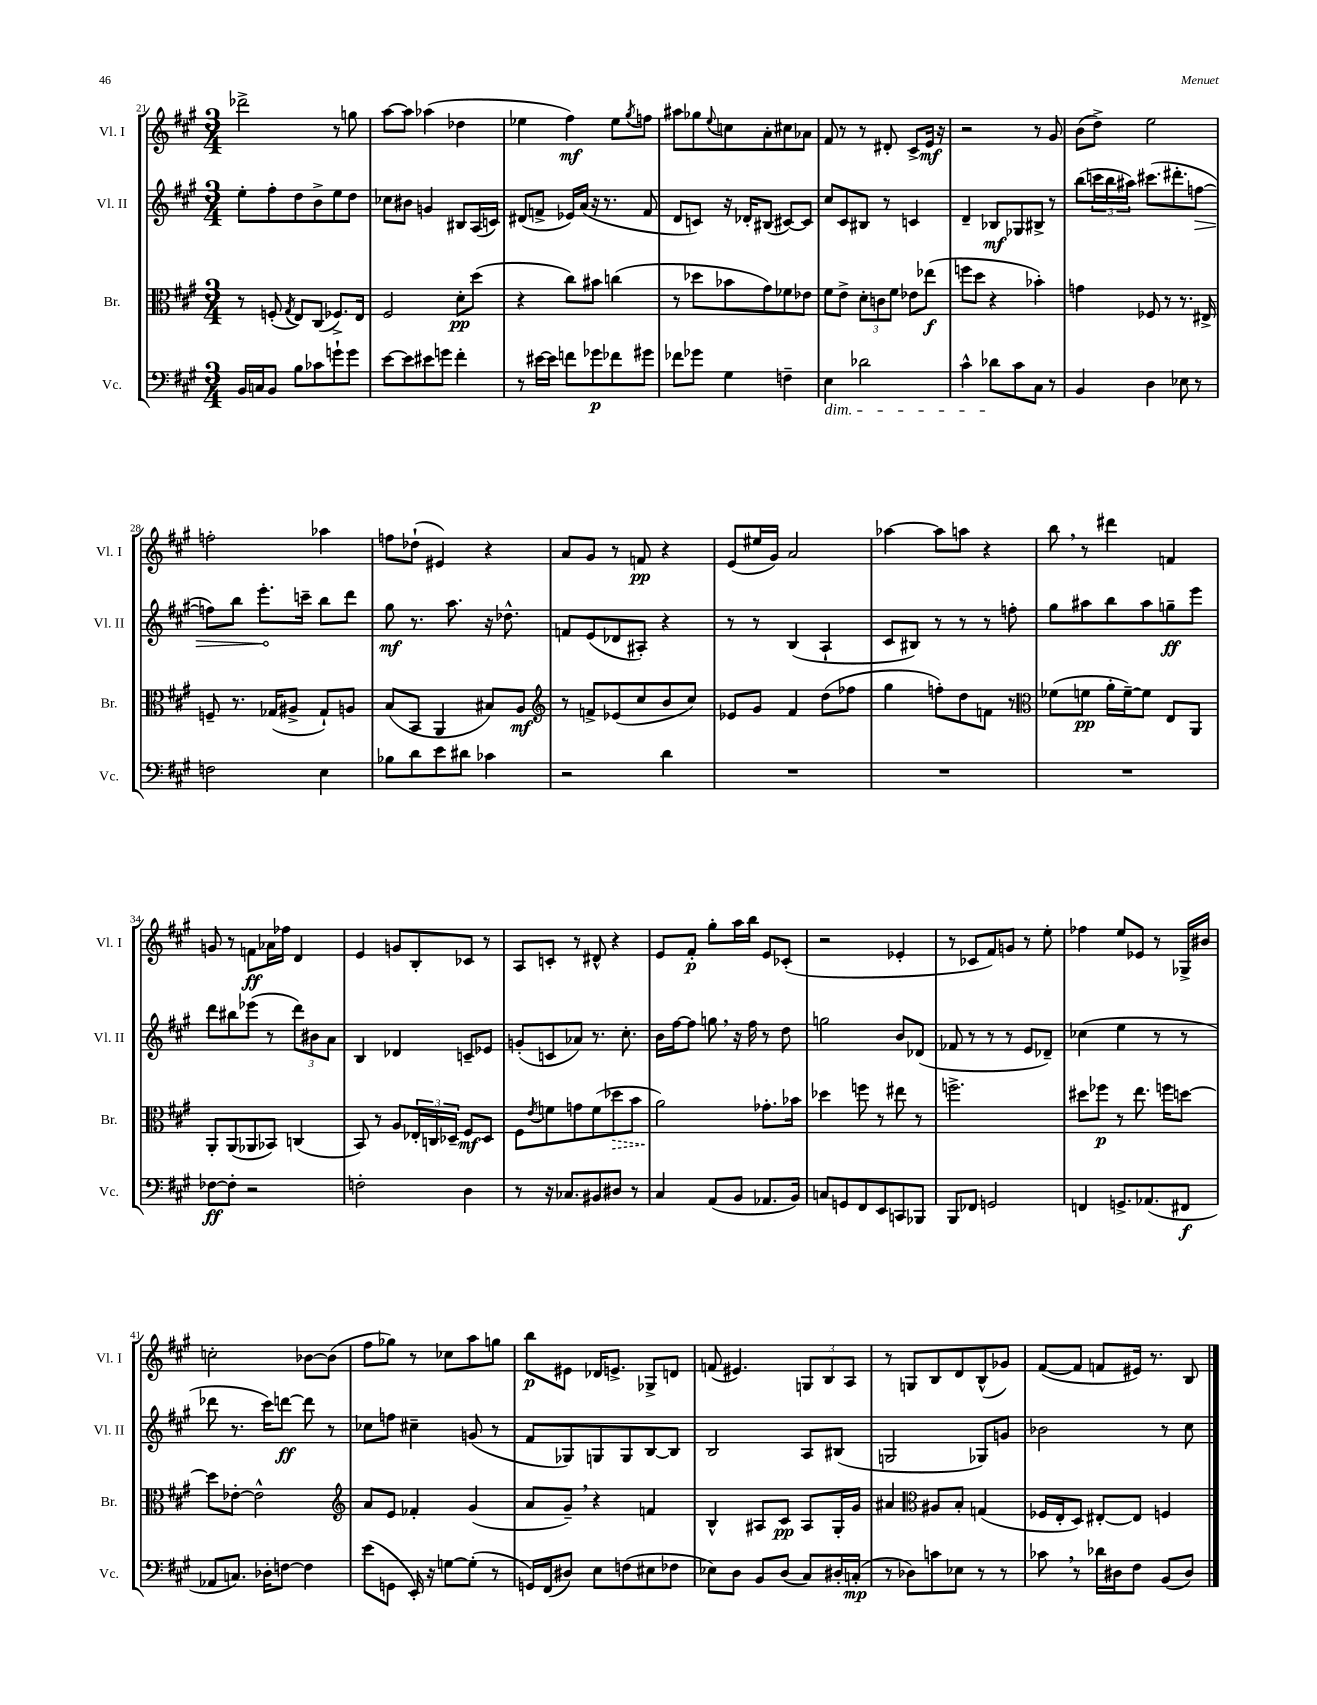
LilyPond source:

<<
\new StaffGroup <<
\new Staff = "s0" \with { instrumentName = "Vl. I" shortInstrumentName = "Vl. I" } {
    \clef treble \key a \major \numericTimeSignature \time 3/4
    des'''2-> r8 g''8 |
    a''8~ a''8 aes''4( des''4 |
    ees''4 fis''4\mf) ees''8 \acciaccatura { gis''8 } f''8 |
    ais''8 ges''8 \appoggiatura { e''8 } c''8 a'8-. cis''8 aes'8 |
    fis'8 r8 r8 dis'8-. cis'8-> e'16\mf r16 |
    r2 r8 gis'8 |
    b'8( d''8->) e''2 |
    f''2-. aes''4 |
    f''8 des''8-!( eis'4) r4 |
    a'8 gis'8 r8 f'8\pp r4 |
    e'8( eis''16 gis'16) a'2 |
    aes''4~ aes''8 a''8 r4 |
    b''8 \breathe r8 dis'''4 f'4 |
    g'8 r8 f'8\ff aes'16 fes''16 d'4 |
    e'4 g'8 b8-. ces'8 r8 |
    a8 c'8-. r8 dis'8-^ r4 |
    e'8 fis'8-.\p gis''8-. a''16 b''16 e'8 ces'8-.( |
    r2 ees'4-. |
    r8 ces'8 fis'8) g'8 r8 e''8-. |
    fes''4 e''8 ees'8 r8 ges16-> bis'16 |
    c''2-. bes'8~ bes'8( |
    fis''8 ges''8) r8 ces''8 a''8 g''8 |
    b''8\p eis'8 des'16 e'8.-> ges8-> d'8 |
    f'8( eis'4.) \tuplet 3/2 { g8 b8 a8 } |
    r8 g8 b8 d'8 b8-^( ges'8) |
    fis'8~( fis'8 f'8 eis'16) r8. b8 \bar "|." |
}
\new Staff = "s1" \with { instrumentName = "Vl. II" shortInstrumentName = "Vl. II" } {
    \clef treble \key a \major \numericTimeSignature \time 3/4
    e''8-. fis''8-. d''8 b'8-> e''8 d''8 |
    ces''8 bis'8 g'4 bis8 a16( c'16) |
    dis'8( f'8-> ees'16) a'16( r16 r8. f'8 |
    d'8 c'8) r16 des'16-. bis8( cis'8~) cis'8 |
    cis''8 cis'8 bis8 r8 c'4 |
    d'4-- bes8\mf ges8 bis8-> r8 |
    b''8( \tuplet 3/2 { c'''16 b''16 ais''16) } cis'''8.( dis'''8.-. \once \override Hairpin.circled-tip = ##t f''8~\> |
    f''8) b''8 e'''8.-.\! c'''16-- b''8 d'''8 |
    gis''8\mf r8. a''8. r16 des''8.-^ |
    f'8 e'8( des'8 ais8-.) r4 |
    r8 r8 b4( a4-! |
    cis'8 bis8) r8 r8 r8 f''8-. |
    gis''8 ais''8 b''8 ais''8 g''8--\ff e'''8 |
    d'''8 bis''8 ees'''8( r8 \tuplet 3/2 { d'''8) bis'8 a'8 } |
    b4 des'4 c'8-- ees'8 |
    g'8-.( c'8 aes'8) r8. cis''8.-. |
    b'16 fis''16~ fis''8 g''8 \breathe r16 fis''16 r8 d''8 |
    g''2 b'8 des'8( |
    fes'8 r8 r8 r8 e'8 des'8--) |
    ces''4( e''4 r8 r8 |
    des'''8 r8. cis'''16) d'''8~\ff d'''8 r8 |
    ces''8 f''8 cis''4-- g'8( r8 |
    fis'8 ges8) g8 g8 b8~ b8 |
    b2 a8 bis8( |
    g2 ges8) g'8 |
    bes'2 r8 cis''8 \bar "|." |
}
\new Staff = "s2" \with { instrumentName = "Br." shortInstrumentName = "Br." } {
    \clef alto \key a \major \numericTimeSignature \time 3/4
    r8 f8-.( \acciaccatura { gis8 } e8) cis8( fes8.->) e16 |
    fis2 d'8-.\pp d''8( |
    r4 cis''8) bis'8 c''4( |
    r8 des''8 bes'8 gis'8) fes'8 ees'8 |
    fis'8 e'8-> \tuplet 3/2 { d'8-. c'8 fis'8 } ees'8 ees''8\f( |
    f''8 d''8 r4 bes'4-.) |
    g'4 fes8 r8 r8. eis16-> |
    f8-- r8. ges16( ais8-> ges8-!) a8 |
    b8( b,8 a,4 bis8) a8\mf |
    \clef treble r8 f'8-> ees'8( cis''8 b'8 cis''8) |
    ees'8 gis'8 fis'4 d''8( fes''8 |
    gis''4 f''8-.) d''8 f'8 r8 |
    \clef alto fes'8( f'8\pp a'16-. f'16~--) f'8 e8 a,8 |
    a,8-. a,8( aes,8 bes,8) c4( |
    b,8) r8 a8 \tuplet 3/2 { ees16-. c16 des16-- } fis8\mf des8 |
    fis8 \acciaccatura { e'8 } f'8 g'8 f'8( \once \override Hairpin.style = #'dashed-line des''8\> b'8 |
    a'2\!) ges'8.-. bes'16 |
    des''4 f''8 r8 eis''8 r8 |
    f''2.-> |
    dis''8 fes''8\p r8 e''8. f''16 d''8~ |
    d''8 ees'8~-. ees'2-^ |
    \clef treble a'8 e'8 fes'4-. gis'4( |
    a'8 gis'8--) \breathe r4 f'4 |
    b4-^ ais8 cis'8\pp ais8 gis16-. gis'16 |
    ais'4 \clef alto ais8 b8-. g4( |
    fes16 e16-. d8) eis8~-. eis8 f4 \bar "|." |
}
\new Staff = "s3" \with { instrumentName = "Vc." shortInstrumentName = "Vc." } {
    \clef bass \key a \major \numericTimeSignature \time 3/4
    b,16 c16 b,8 b8 ces'8 g'8-! g'8 |
    e'8~ e'8 eis'8 g'8 fis'4-. |
    r8 eis'16~ eis'16 f'8 ges'8\p fes'8 gis'8 |
    fes'8 ges'8 gis4 f4-- |
    e4\dim des'2 |
    cis'4-^ des'8\! cis'8 cis8 r8 |
    b,4 d4 ees8 r8 |
    f2 e4 |
    bes8 d'8 e'8 dis'8 ces'4 |
    r2 d'4 |
    R2. |
    R2. |
    R2. |
    fes8~\ff fes8-. r2 |
    f2-. d4 |
    r8 r16 ces8. bis,8 dis8 r8 |
    cis4 a,8( b,8 aes,8. b,16) |
    c8 g,8 fis,8 e,8 c,8 bes,,8 |
    b,,8 fes,8 g,2 |
    f,4 g,8.-> aes,8.( fis,8\f |
    aes,8 c8.) des16-. f8~ f4 |
    e'8( g,8 e,16-.) r16 g8~ g8-.( r8 |
    g,16) fis,16( dis8) e8 f8( eis8 fes8 |
    ees8) d8 b,8 d8( cis8) dis16-. c16-.\mp( |
    r8 des8) c'8 ees8 r8 r8 |
    ces'8 \breathe r8 des'16 dis16 fis8 b,8( dis8) \bar "|." |
}
>>
>>
\layout { \context { \Score currentBarNumber = #21 } }
